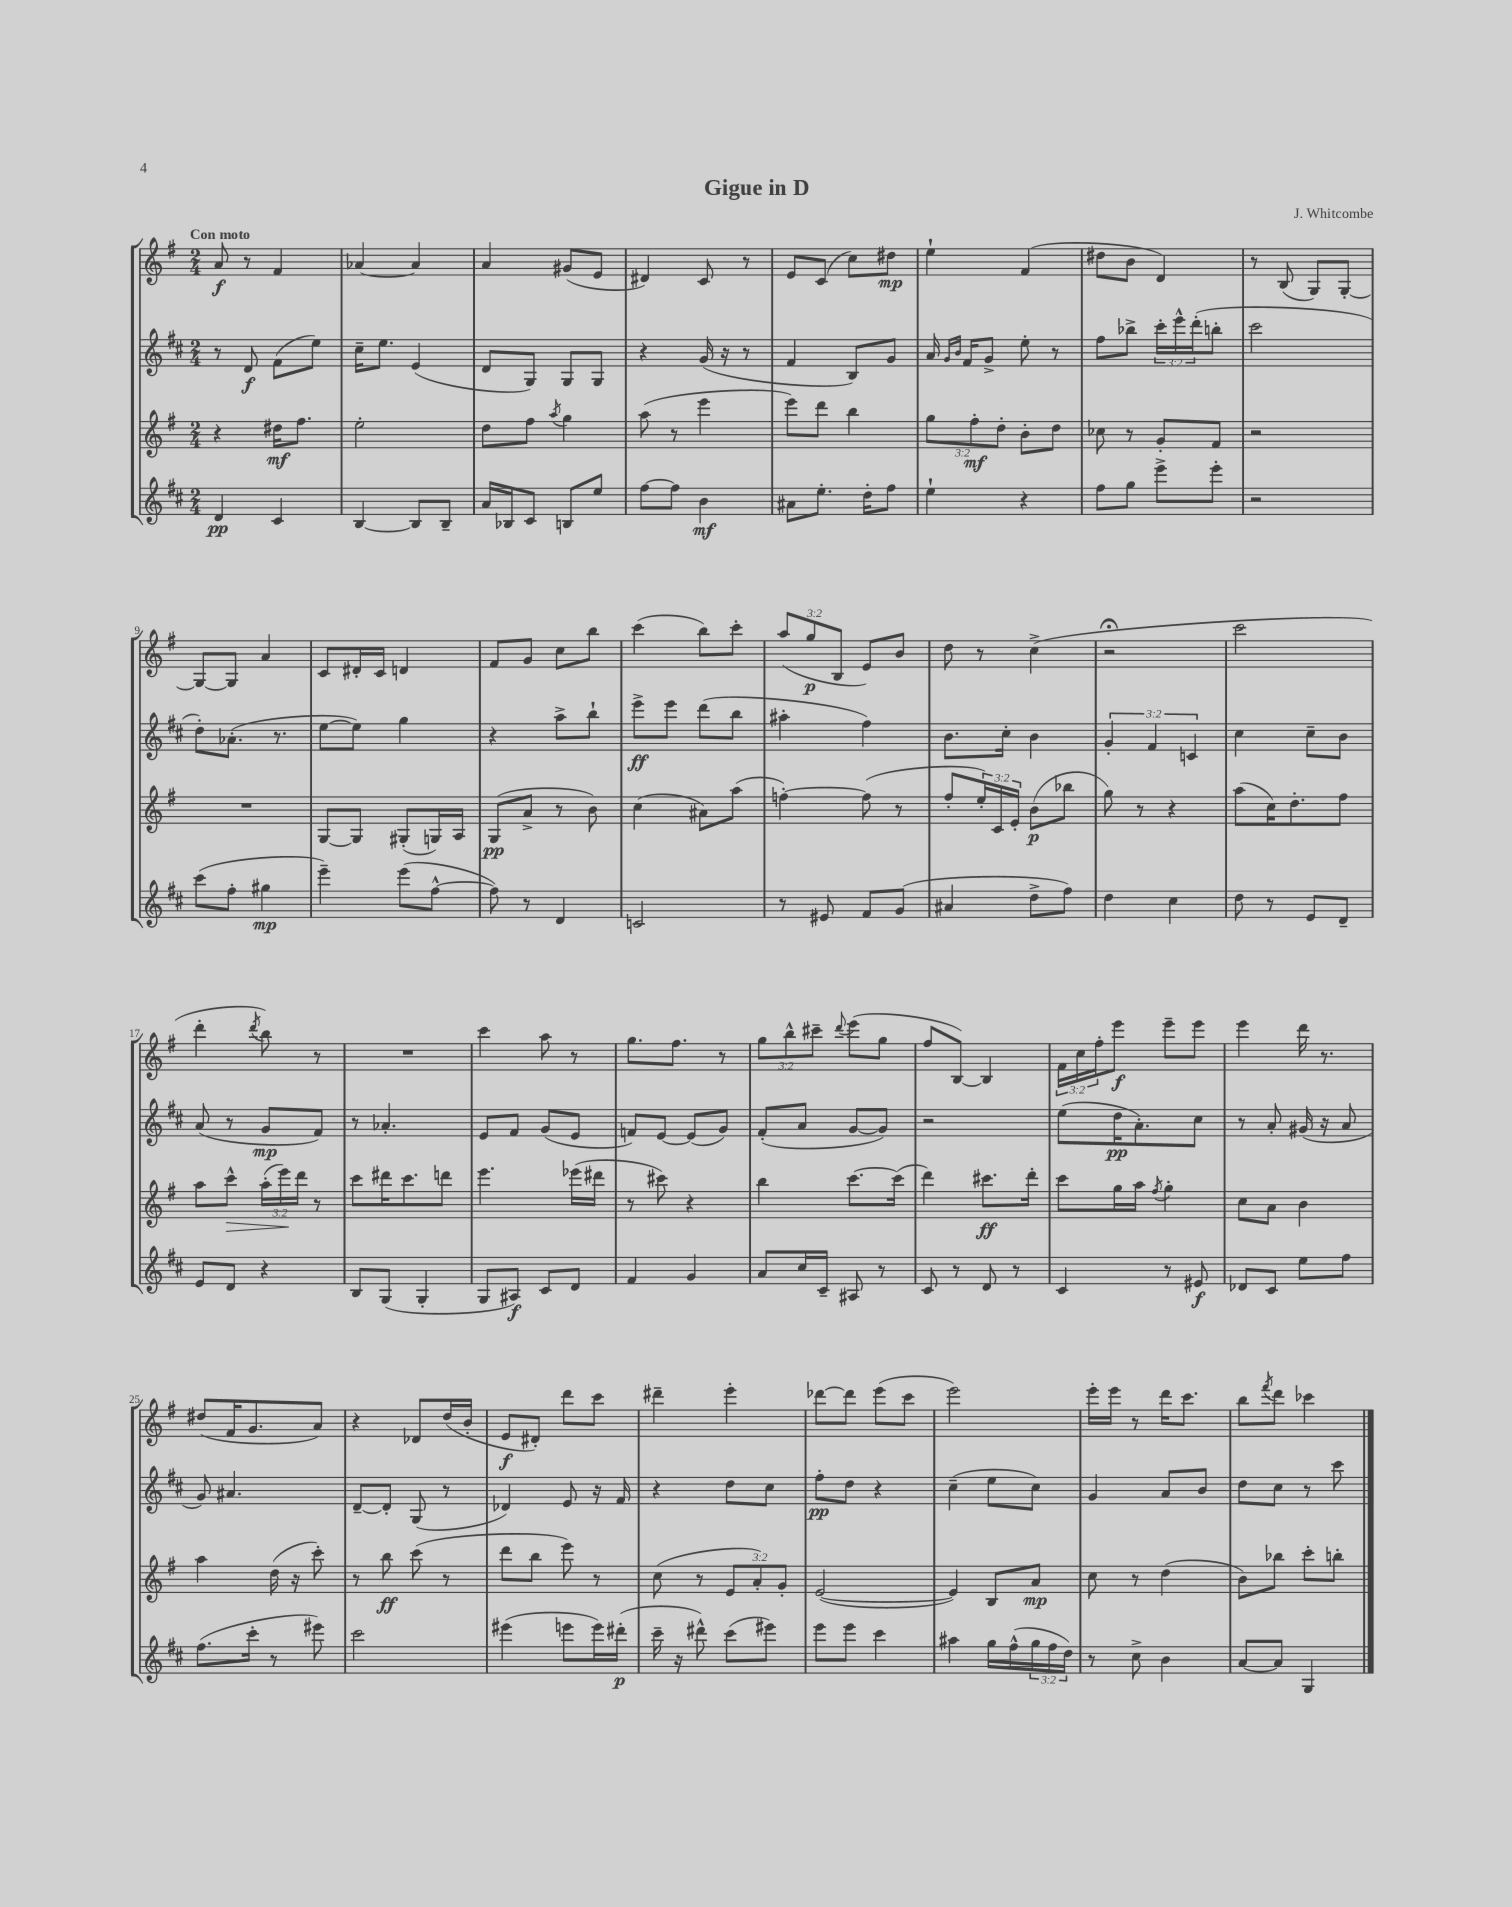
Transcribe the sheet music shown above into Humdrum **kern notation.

**kern	**dynam	**kern	**dynam	**kern	**dynam	**kern	**dynam
*part4	*part4	*part3	*part3	*part2	*part2	*part1	*part1
*staff4	*staff4	*staff3	*staff3	*staff2	*staff2	*staff1	*staff1
*clefG2	*	*clefG2	*	*clefG2	*	*clefG2	*
*k[f#c#]	*	*k[f#]	*	*k[f#c#]	*	*k[f#]	*
*M2/4	*	*M2/4	*	*M2/4	*	*M2/4	*
=1	=1	=1	=1	=1	=1	=1	=1
!	!	!	!	!	!	!LO:TX:a:B:t=Con moto	!
4d/	pp	4r	.	8r	.	8a/	f
.	.	.	.	8d/	f	8r	.
4c#/	.	16dd#X\KL	mf	(8f#\L	.	4f#/	.
.	.	8.ff#\J	.	.	.	.	.
.	.	.	.	8ee\J)	.	.	.
=2	=2	=2	=2	=2	=2	=2	=2
[4B/	.	2ee'\	.	16cc#~\KL	.	[4a-X/	.
.	.	.	.	8.ee\J	.	.	.
8B/L]	.	.	.	(4e/	.	4a-/]	.
8B~/J	.	.	.	.	.	.	.
=3	=3	=3	=3	=3	=3	=3	=3
16a/LL	.	8dd\L	.	8d/L	.	4a/	.
16B-X/J	.	.	.	.	.	.	.
8c#/J	.	8ff#\J	.	8G/J)	.	.	.
.	.	8qaa/	.	.	.	.	.
8Bn/L	.	4gg\	.	8G/L	.	(8g#X/L	.
8ee/J	.	.	.	8G/J	.	8e/J	.
=4	=4	=4	=4	=4	=4	=4	=4
[8ff#\L	.	(8aa\	.	4r	.	4d#X/)	.
8ff#\J]	.	8r	.	.	.	.	.
4b\	mf	4eee\	.	(16g/	.	8c/	.
.	.	.	.	16r	.	.	.
.	.	.	.	8r	.	8r	.
=5	=5	=5	=5	=5	=5	=5	=5
8a#X\L	.	8eee\L)	.	4f#/	.	8e/L	.
8.ee'\J	.	8ddd\J	.	.	.	(8c/J	.
.	.	4bb\	.	8B/L)	.	8cc\L)	.
16dd'\KL	.	.	.	.	.	.	.
8ff#\J	.	.	.	8g/J	.	8dd#X\J	mp
=6	=6	=6	=6	=6	=6	=6	=6
4ee`\	.	12gg\L	.	16a/	.	4ee`\	.
.	.	.	.	16qqg/LL	.	.	.
.	.	.	.	16qqb/JJ	.	.	.
.	.	.	.	16f#/KL	.	.	.
.	.	12ff#'\	mf	.	.	.	.
.	.	.	.	8g^/J	.	.	.
.	.	12dd'\J	.	.	.	.	.
4r	.	8b'\L	.	8ee'\	.	(4f#/	.
.	.	8dd\J	.	8r	.	.	.
=7	=7	=7	=7	=7	=7	=7	=7
8ff#\L	.	8cc-X\	.	8ff#\L	.	8dd#X\L	.
8gg\J	.	8r	.	8bb-X^\J	.	8b\J	.
8eee^\L	.	8g'/L	.	24ccc#'\LL	.	4d/)	.
.	.	.	.	24eee^^\	.	.	.
.	.	.	.	(24ddd'\J	.	.	.
8eee'\J	.	8f#/J	.	8bbn'\J	.	.	.
=8	=8	=8	=8	=8	=8	=8	=8
2r	.	2r	.	2ccc#\	.	8r	.
.	.	.	.	.	.	(8B/	.
.	.	.	.	.	.	8G/L)	.
.	.	.	.	.	.	[8G'/J	.
!!LO:LB:g=z
=9	=9	=9	=9	=9	=9	=9	=9
(8ccc#\L	.	2r	.	8dd'\L)	.	8G/L_	.
8ff#'\J	.	.	.	(8.a-X'\J	.	8G/J]	.
4gg#X\	mp	.	.	.	.	4a/	.
.	.	.	.	8.r	.	.	.
=10	=10	=10	=10	=10	=10	=10	=10
4eee~\)	.	[8G/L	.	[8ee\L	.	8c/L	.
.	.	8G/J]	.	8ee\J])	.	16d#X'/L	.
.	.	.	.	.	.	16c/JJ	.
(8eee\L	.	(8G#X'/L	.	4gg\	.	4dn/	.
[8ff#^^\J	.	16Gn/L)	.	.	.	.	.
.	.	16A/JJ	.	.	.	.	.
=11	=11	=11	=11	=11	=11	=11	=11
8ff#\])	.	(8G/L	pp	4r	.	8f#/L	.
8r	.	8a^/J	.	.	.	8g/J	.
4d/	.	8r	.	8aa^\L	.	8cc\L	.
.	.	8b\)	.	8bb`\J	.	8bb\J	.
=12	=12	=12	=12	=12	=12	=12	=12
2cn/	.	(4cc\	.	8eee^\L	ff	(4ccc\	.
.	.	.	.	8eee\J	.	.	.
.	.	8a#X\L)	.	(8ddd\L	.	8bb\L)	.
.	.	(8aa\J	.	8bb\J	.	8ccc'\J	.
=13	=13	=13	=13	=13	=13	=13	=13
8r	.	[4ffn'\)	.	4aa#X'\	.	(12aa/L	.
.	.	.	.	.	.	12gg/	p
8e#X/	.	.	.	.	.	.	.
.	.	.	.	.	.	12B/J	.
8f#/L	.	(8ff\]	.	4ff#\)	.	8e/L)	.
(8g/J	.	8r	.	.	.	8b/J	.
=14	=14	=14	=14	=14	=14	=14	=14
4a#X/	.	8ff#'/L	.	8.b\L	.	8dd\	.
.	.	24ee'/L)	.	.	.	8r	.
.	.	24c/	.	.	.	.	.
.	.	.	.	16cc#'\Jk	.	.	.
.	.	24e'/JJ	.	.	.	.	.
8dd^\L	.	(8b\L	p	4b\	.	(4cc^\	.
8ff#\J)	.	8bb-X\J	.	.	.	.	.
=15	=15	=15	=15	=15	=15	=15	=15
4dd\	.	8gg\)	.	6g'/	.	2r;<	.
.	.	8r	.	.	.	.	.
.	.	.	.	6f#/	.	.	.
4cc#\	.	4r	.	.	.	.	.
.	.	.	.	6cn/	.	.	.
=16	=16	=16	=16	=16	=16	=16	=16
8dd\	.	(8aa\L	.	4cc#\	.	2ccc\	.
8r	.	16cc\K)	.	.	.	.	.
.	.	8.dd'\	.	.	.	.	.
8e/L	.	.	.	8cc#~\L	.	.	.
8d~/J	.	8ff#\J	.	8b\J	.	.	.
!!LO:LB:g=z
=17	=17	=17	=17	=17	=17	=17	=17
8e/L	.	8aa\L	.	(8a/	.	4ddd'\	.
!	!	!	!LO:HP:b	!	!	!	!
8d/J	.	8ccc^^\J	>	8r	.	.	.
.	.	.	.	.	.	8qddd/	.
4r	.	(24aa'\LL	.	8g/L	mp	8bb\)	.
.	.	24eee\)	.	.	.	.	.
.	.	24ddd\JJ	]	.	.	.	.
.	.	8r	.	8f#/J)	.	8r	.
=18	=18	=18	=18	=18	=18	=18	=18
8B/L	.	8ccc\L	.	8r	.	2r	.
(8G/J	.	16ddd#X\K	.	4.a-X'/	.	.	.
.	.	8.ccc\	.	.	.	.	.
4G'/	.	.	.	.	.	.	.
.	.	8dddn\J	.	.	.	.	.
=19	=19	=19	=19	=19	=19	=19	=19
8G/L	.	4.eee\	.	8e/L	.	4ccc\	.
8A#X/J)	f	.	.	8f#/J	.	.	.
8c#/L	.	.	.	(8g/L	.	8aa\	.
8d/J	.	(16eee-X\LL	.	8e/J	.	8r	.
.	.	16ddd#X\JJ	.	.	.	.	.
=20	=20	=20	=20	=20	=20	=20	=20
4f#/	.	8r	.	8fn/L)	.	8.gg\L	.
.	.	8ccc#X\)	.	[8e/J	.	.	.
.	.	.	.	.	.	8.ff#\J	.
4g/	.	4r	.	(8e/L]	.	.	.
.	.	.	.	8g/J)	.	8r	.
=21	=21	=21	=21	=21	=21	=21	=21
8a/L	.	4bb\	.	(8f#'/L	.	12gg\L	.
.	.	.	.	.	.	12bb^^\	.
16cc#/L	.	.	.	8a/J	.	.	.
.	.	.	.	.	.	12ccc#X~\J	.
16c#~/JJ	.	.	.	.	.	.	.
.	.	.	.	.	.	8qqddd/	.
8A#X/	.	[8.ccc\L	.	[8g/L	.	(8eee\L	.
8r	.	.	.	8g/J])	.	8gg\J	.
.	.	(16ccc\Jk]	.	.	.	.	.
=22	=22	=22	=22	=22	=22	=22	=22
8c#/	.	4ddd\)	.	2r	.	8ff#/L	.
8r	.	.	.	.	.	[8B/J)	.
8d/	.	8.ccc#X\L	ff	.	.	4B/]	.
8r	.	.	.	.	.	.	.
.	.	16ddd'\Jk	.	.	.	.	.
=23	=23	=23	=23	=23	=23	=23	=23
4c#/	.	8ccc\L	.	(8ee\L	.	24f#\LL	.
.	.	.	.	.	.	24cc\	.
.	.	.	.	.	.	24ff#'\J	.
.	.	16gg\L	.	16dd\K	pp	8eee\J	f
.	.	16aa\JJ	.	8.a'\)	.	.	.
.	.	8qff#/	.	.	.	.	.
8r	.	4gg'\	.	.	.	8eee~\L	.
8e#X/	f	.	.	8cc#\J	.	8eee\J	.
=24	=24	=24	=24	=24	=24	=24	=24
8d-X/L	.	8cc\L	.	8r	.	4eee\	.
8c#/J	.	8a\J	.	8a'/	.	.	.
8ee\L	.	4b\	.	(16g#X/	.	16ddd\	.
.	.	.	.	16r	.	8.r	.
8ff#\J	.	.	.	8a/	.	.	.
!!LO:LB:g=z
=25	=25	=25	=25	=25	=25	=25	=25
(8.ff#\L	.	4aa\	.	8g/)	.	(8dd#X/L	.
.	.	.	.	4.a#X/	.	16f#/K	.
16ccc#'\Jk	.	.	.	.	.	8.g/	.
8r	.	(16dd\	.	.	.	.	.
.	.	16r	.	.	.	.	.
8eee#X\)	.	8ccc'\)	.	.	.	8a/J)	.
=26	=26	=26	=26	=26	=26	=26	=26
2ccc#\	.	8r	.	[8d~/L	.	4r	.
.	.	8bb\	ff	8d'/J]	.	.	.
.	.	(8ccc\	.	(8G/	.	8d-X/L	.
.	.	8r	.	8r	.	(16dd/L	.
.	.	.	.	.	.	16b'/JJ	.
=27	=27	=27	=27	=27	=27	=27	=27
(4eee#X\	.	8ddd\L	.	4d-X/)	.	8e/L	f
.	.	8bb\J	.	.	.	8d#X'/J)	.
8eeen\L	.	8eee\)	.	8e/	.	8ddd\L	.
16eee\L)	.	8r	.	16r	.	8ccc\J	.
(16ddd#X'\JJ	p	.	.	16f#/	.	.	.
=28	=28	=28	=28	=28	=28	=28	=28
16ccc#~\	.	(8cc\	.	4r	.	4ddd#X~\	.
16r	.	.	.	.	.	.	.
8ddd#X^^\)	.	8r	.	.	.	.	.
(8ccc#\L	.	12e/L	.	8dd\L	.	4eee'\	.
.	.	12a'/)	.	.	.	.	.
8eee#X\J)	.	.	.	8cc#\J	.	.	.
.	.	12g'/J	.	.	.	.	.
=29	=29	=29	=29	=29	=29	=29	=29
8eee\L	.	([2e/	.	8ff#'\L	pp	[8ddd-X\L	.
8eee\J	.	.	.	8dd\J	.	8ddd-\J]	.
4ccc#\	.	.	.	4r	.	(8eee\L	.
.	.	.	.	.	.	8ccc\J	.
=30	=30	=30	=30	=30	=30	=30	=30
4aa#X\	.	4e/])	.	(4cc#~\	.	2eee\)	.
16gg\LL	.	8B/L	.	8ee\L	.	.	.
(16ff#^^\	.	.	.	.	.	.	.
24gg\	.	8a/J	mp	8cc#\J)	.	.	.
24ff#\	.	.	.	.	.	.	.
24dd\JJ)	.	.	.	.	.	.	.
=31	=31	=31	=31	=31	=31	=31	=31
8r	.	8cc\	.	4g/	.	16eee'\LL	.
.	.	.	.	.	.	16eee\JJ	.
8cc#^\	.	8r	.	.	.	8r	.
4b\	.	(4dd\	.	8a/L	.	16ddd\KL	.
.	.	.	.	.	.	8.ccc\J	.
.	.	.	.	8b/J	.	.	.
=32	=32	=32	=32	=32	=32	=32	=32
[8a/L	.	8b\L)	.	8dd\L	.	8bb\L	.
.	.	.	.	.	.	8qfff#/	.
8a/J]	.	8bb-X\J	.	8cc#\J	.	8ddd\J	.
4G/	.	8ccc'\L	.	8r	.	4ccc-X\	.
.	.	8bbn'\J	.	8ccc#\	.	.	.
==	==	==	==	==	==	==	==
*-	*-	*-	*-	*-	*-	*-	*-
